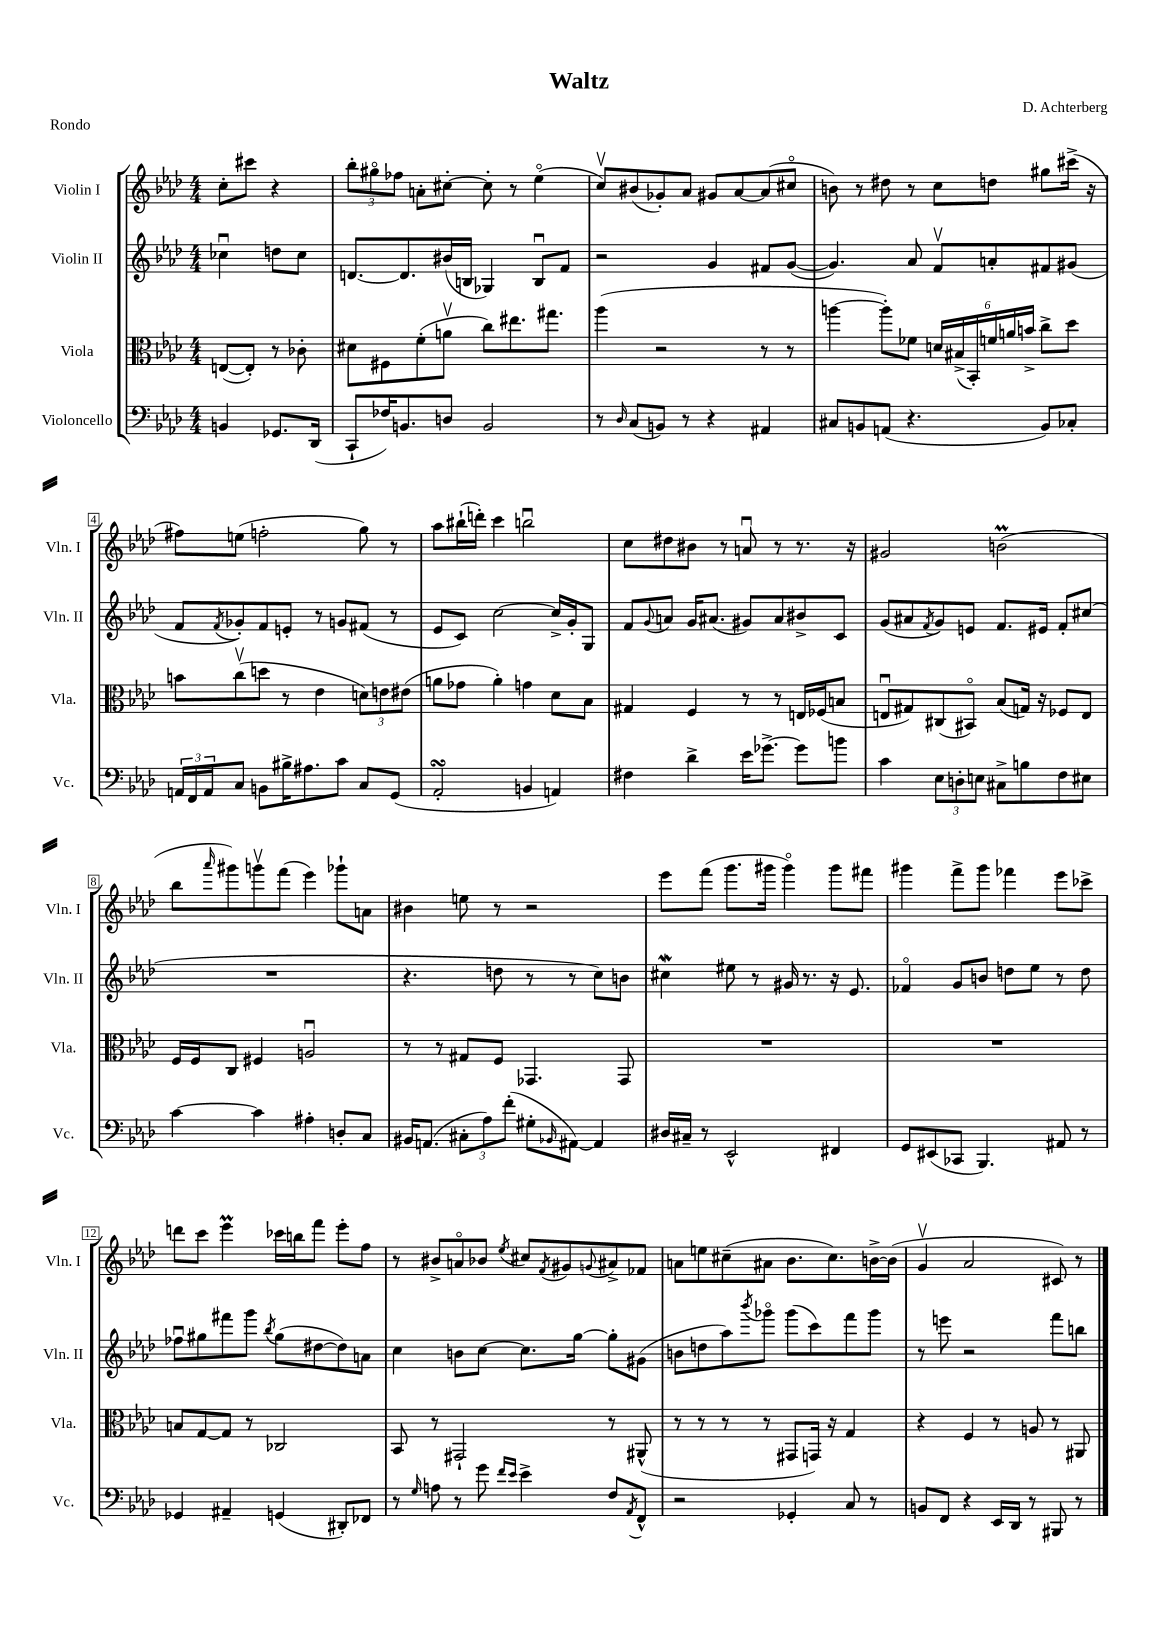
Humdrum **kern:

**kern	**kern	**kern	**kern
*staff4	*staff3	*staff2	*staff1
*clefF4	*clefC3	*clefG2	*clefG2
*k[b-e-a-d-]	*k[b-e-a-d-]	*k[b-e-a-d-]	*k[b-e-a-d-]
*M4/4	*M4/4	*M4/4	*M4/4
4BB	([8E	4cc-u	8cc'
.	8E'])	.	8ccc#
8.GG-	8r	8dd	4r
.	8c-'	8cc-	.
(16DD-	.	.	.
=	=	=	=
8CC`	8d#	[8.d	12bb-'
.	.	.	12gg#o
16F-)	8F#	.	.
.	.	.	12ff-
8.BB	.	8.d]	.
.	(8f'	.	8a'
8D	8av	(16b#	[8cc#'
.	.	16B	.
2BB	8cc)	4G-)	8cc#']
.	8.ee#	.	8r
.	.	8Bu	(4ee-o
.	8.gg#	.	.
.	.	8f	.
=	=	=	=
8r	(4aa-	2r	8ccv)
16qqD-	.	.	.
(8C	.	.	(8b#
8BB)	2r	.	8g-')
8r	.	.	8a-
4r	.	4g	8g#
.	.	.	[8a-
4AA#	8r	8f#	(8a-]
.	8r	([8g	8cc#o
=	=	=	=
8C#	[4aa	4.g])	8b)
8BB	.	.	8r
(8AA	8aa'])	.	8dd#
4.r	8f-	8a-	8r
.	24d	8fv	8cc
.	(24B#^	.	.
.	24BB-')	.	.
.	24f	8a'	8dd
.	24a	.	.
.	24b^	.	.
8BB)	8cc^	8f#	8gg#
8C-'	8dd-	(8g#	(16ccc#^
.	.	.	16r
=	=	=	=
24AA	8b	8f	8ff#)
24FF	.	.	.
24AA	.	.	.
.	.	8qf	.
8C	(8ccv	8g-')	(8ee
8BB	8dd	8f	2ff'
16B#^	8r	8e'	.
8.A#	.	.	.
.	4e-	8r	.
8c	.	8g	.
8C	12d)	(8f#	8gg)
.	12e	.	.
(8GG	.	8r	8r
.	(12e#	.	.
=	=	=	=
2AA-'	8a	8e-	8aa-
.	8g-	8c)	(16bb#`
.	.	.	16ddd')
.	4a')	[2cc	4ccc
4BB	4g	.	2bbu
4AA)	8d-	16cc^]	.
.	.	16g'	.
.	8B-	8G	.
=	=	=	=
4F#	4G#	8f	8cc
.	.	8qqg	.
.	.	8a	8dd#
4d-^	4F	16g	8b#
.	.	(8.a#	.
.	.	.	8r
16e-	8r	8g#)	8au
[8.g-^	.	.	.
.	8r	8a#	8r
8g-]	16E	8b#^	8.r
.	(16F-	.	.
8b	8B	8c	.
.	.	.	16r
=	=	=	=
4c	8Eu	(8g	2g#
.	8G#)	8a#	.
.	.	8qf	.
12E-	(8C#	8g)	.
12D'	.	.	.
.	8BB#o)	8e	.
12E	.	.	.
8C#^	(8B-	8.f	(2b
8B	16G)	.	.
.	16r	16e#	.
8F	8F-	8f'	.
8E#	8E	(8cc#	.
=	=	=	=
[4c	16F	1r	8bb-
.	16F	.	.
.	.	.	16qqaaa-
.	8C	.	8ggg#)
4c]	4F#	.	8gggv
.	.	.	(8fff
4A#'	2Au	.	4eee-)
8D'	.	.	8ggg-`
8C	.	.	8a
=	=	=	=
16BB#	8r	4.r	4b#
(8.AA	.	.	.
.	8r	.	.
12C#'	8G#	.	8ee
12A-)	.	.	.
.	8F	8dd	8r
(12f'	.	.	.
8G#'	4.GG-	8r	2r
16qqBB-	.	.	.
[8AA#)	.	8r	.
4AA#]	.	8cc)	.
.	8GG-	8b	.
=	=	=	=
16D#	1r	4cc#	8eee-
16C#~	.	.	.
8r	.	.	(8fff
2EE-^^	.	8ee#	8.ggg
.	.	8r	.
.	.	.	16ggg#
.	.	16g#	4ggg#o)
.	.	8.r	.
4FF#	.	16r	8ggg#
.	.	8.e-	.
.	.	.	8fff#
=	=	=	=
8GG	1r	4f-o	4ggg#
(8EE#	.	.	.
8CC-	.	8g	8fff^
4.BBB-)	.	8b	8ggg#
.	.	8dd	4fff-
.	.	8ee-	.
8AA#	.	8r	8eee-
8r	.	8dd	8ccc-^
=	=	=	=
4GG-	8B	8ff-u	8ddd
.	[8G	8gg#	8ccc
4AA#~	8G]	8fff#	4eee-
.	8r	8ggg	.
.	.	8qbb-	.
(4GG	2C-	(8gg#	16ccc-
.	.	.	16bb
.	.	[8dd#	8fff
8DD#')	.	8dd#])	8eee-'
8FF-	.	8a	8ff
=	=	=	=
8r	8BB-	4cc	8r
16qqG	.	.	.
8A	8r	.	8b#^
8r	2GG#`	8b	8ao
8g	.	[8cc	8b-
16qqf	.	.	.
16qqe-	.	.	8qee-
4e-^	.	8.cc]	8cc#
.	.	.	8qf
.	.	.	8g#
.	.	[16gg	.
.	.	.	8qqg
8F	8r	8gg']	8a#^
8qAA-	.	.	.
8FF^^	(8AA#^^	(8g#	8f-
=	=	=	=
2r	8r	8b	8a
.	8r	8dd	8ee
.	8r	8aa-)	(8cc#~
.	.	8qbbb-	.
.	8r	8ggg-o	8a#
4GG-'	8GG#	(8ggg-	8.b-
.	16GG)	8ccc)	.
.	16r	.	8.cc#)
8C	4G	8fff	.
8r	.	8ggg-	[16b^
.	.	.	(16b]
=	=	=	=
8BB	4r	8r	4gv
8FF	.	8eee	.
4r	4F	2r	2a-
16EE-	8r	.	.
16DD-	.	.	.
8r	8A	.	.
8BBB#	8r	8fff	8c#)
8r	8AA#	8bb	8r
==	==	==	==
*-	*-	*-	*-
